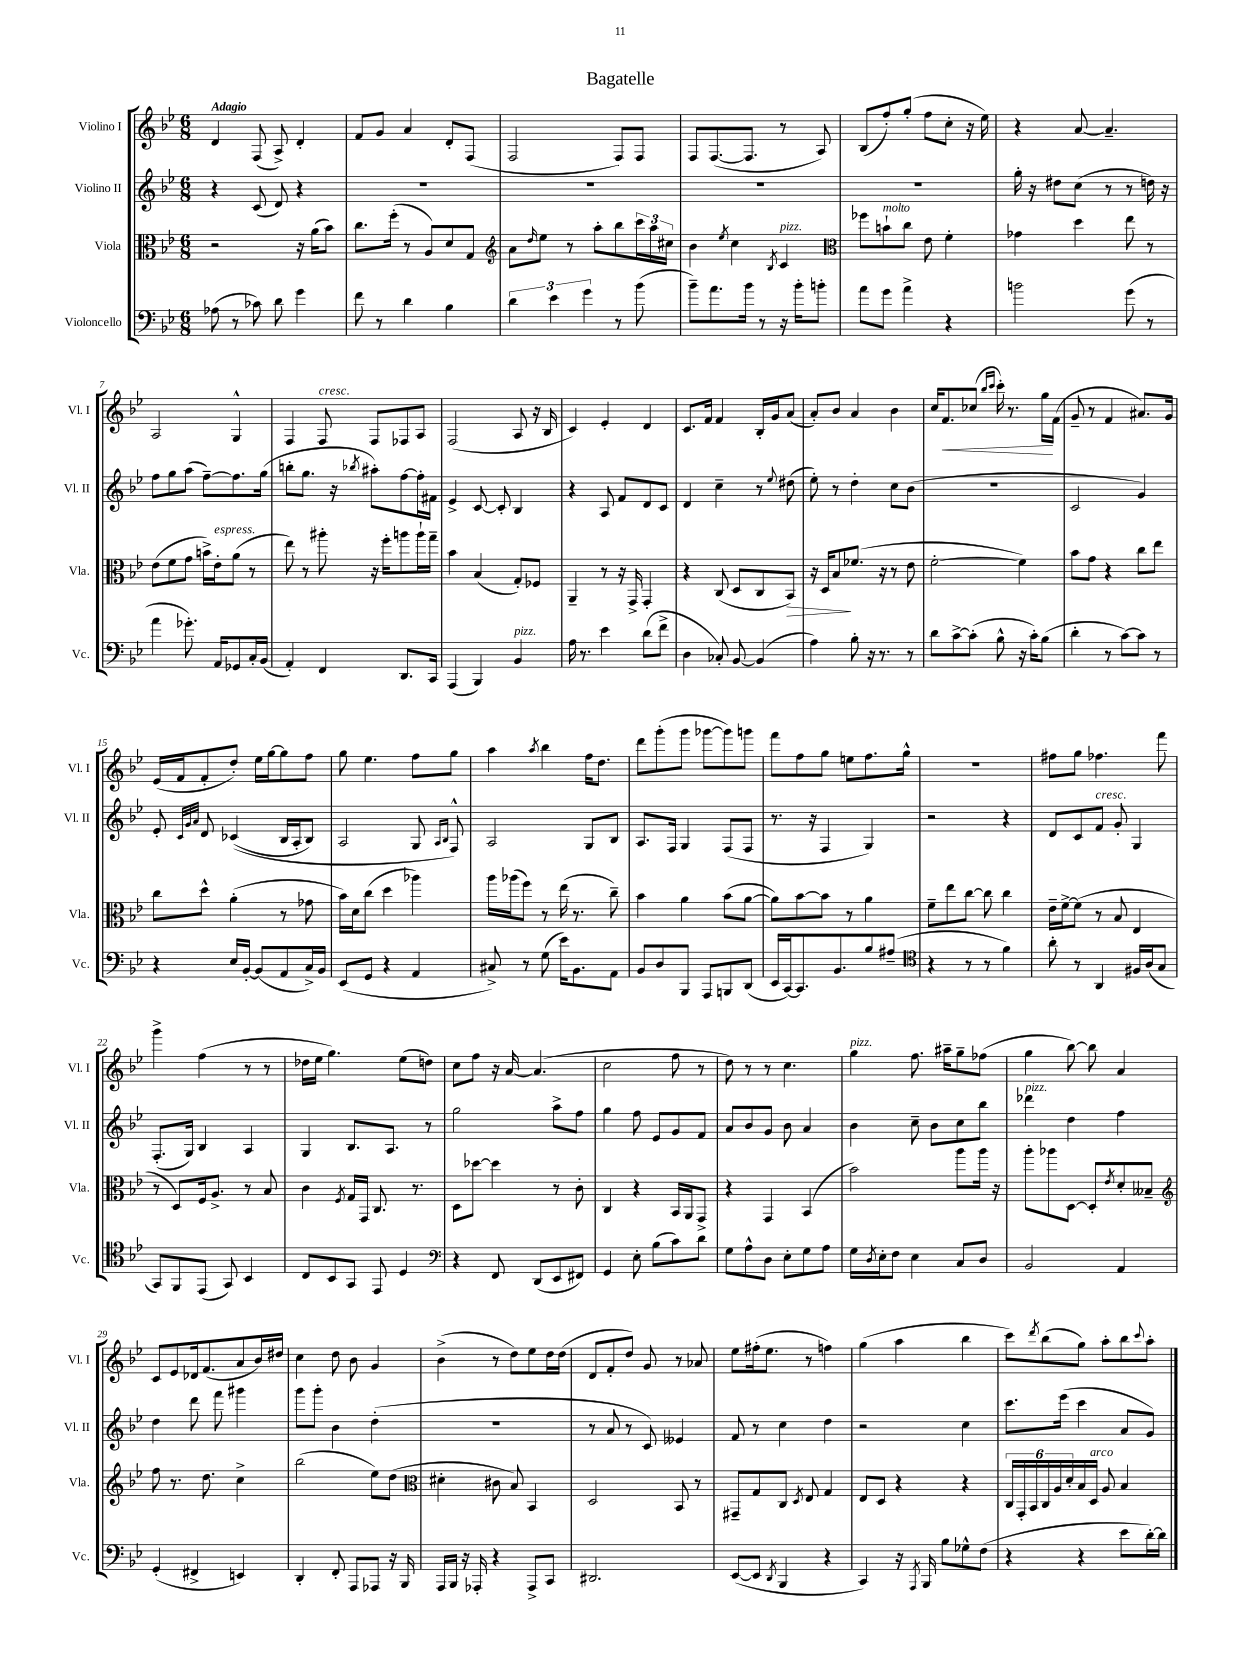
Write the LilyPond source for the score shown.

\header { title = "Bagatelle" }
<<
\new StaffGroup <<
\new Staff = "s0" \with { instrumentName = "Violino I" shortInstrumentName = "Vl. I" } {
    \clef treble \key bes \major \numericTimeSignature \time 6/8 \tempo "Adagio"
    d'4 f8( a8->) d'4-. |
    f'8 g'8 a'4 d'8-. f8( |
    f2 f8) f8 |
    f8 f8.~( f8. r8 a8) |
    bes8( f''8-.) g''8-.( f''8 c''8-. r16 ees''16) |
    r4 a'8~ a'4.-- |
    a2 g4-^ |
    f4 f8^\markup { \italic "cresc." } f8 fes8 a8 |
    f2( a8 r16 bes16 |
    c'4) ees'4-. d'4 |
    c'8. f'16 f'4 bes16-. g'16 a'8( |
    a'8-.) bes'8 a'4 bes'4 |
    c''16 f'8.\< ces''8( \grace { bes''16 c'''16 } c'''16-.) r8. g''16\! f'16( |
    g'8-- r8 f'4 ais'8.) g'16 |
    ees'16( f'16 f'8-. d''8-.) ees''16 g''16~ g''8 f''8 |
    g''8 ees''4. f''8 g''8 |
    a''4 \acciaccatura { a''8 } bes''4 f''16 d''8. |
    d'''8 g'''8-.( g'''8 ges'''8~ ges'''8) g'''8 |
    f'''8 f''8 g''8 e''8 f''8. g''16-^ |
    R2. |
    fis''8 g''8 fes''4. f'''8 |
    g'''4-> f''4( r8 r8 |
    des''16 ees''16 g''4.) ees''8( d''8) |
    c''8 f''8 r16 a'16~ a'4.( |
    c''2 f''8 r8 |
    d''8) r8 r8 c''4. |
    g''4^\markup { \italic "pizz." } f''8. ais''16-- g''8-- fes''8( |
    g''4 bes''8~) bes''8 a'4 |
    c'8 ees'8 des'16 f'8.( a'8 bes'16) dis''16 |
    c''4 d''8 bes'8 g'4 |
    bes'4->( r8 d''8) ees''8 d''16 d''16( |
    d'8 f'8-. d''8) g'8 r8 aes'8 |
    ees''8 fis''16-.( ees''8. r8 f''4) |
    g''4( a''4 bes''4 |
    c'''8) \acciaccatura { d'''8 } bes''8( g''8) a''8-. bes''8 \appoggiatura { c'''8 } a''8-. \bar "|." |
}
\new Staff = "s1" \with { instrumentName = "Violino II" shortInstrumentName = "Vl. II" } {
    \clef treble \key bes \major \numericTimeSignature \time 6/8
    r4 c'8( d'8) r4 |
    R2. |
    R2. |
    R2. |
    R2. |
    g''16-. r16 dis''8 c''8( r8 r8 d''16) r16 |
    f''8 g''8 a''8( f''8~--) f''8. g''16( |
    b''8-. g''8. r16 \acciaccatura { bes''8 } ais''8-.) f''8~ f''16-. fis'16 |
    ees'4-> c'8~ c'8-. bes4 |
    r4 a8 f'8 d'8 c'8 |
    d'4 c''4-- r8 \appoggiatura { ees''8 } dis''8( |
    ees''8-.) r8 d''4-. c''8 bes'8( |
    R2. |
    c'2 g'4) |
    ees'8-. \grace { c'32 g'32 a'32 } d'8 ces'4(\( bes16 a16-. bes8) |
    a2 g8 \grace { a16 bes16 } f8-^\) |
    a2 g8 bes8 |
    a8. f16 g4 f8( f8 |
    r8. r16 f4 g4) |
    r2 r4 |
    d'8 c'8 f'8^\markup { \italic "cresc." } g'8-. g4 |
    f8.-.( g16) bes4 a4 |
    g4 bes8. a8. r8 |
    g''2 a''8-> f''8 |
    g''4 f''8 ees'8 g'8 f'8 |
    a'8 bes'8 g'8 bes'8 a'4 |
    bes'4 c''8-- bes'8 c''8 bes''8 |
    des'''4^\markup { \italic "pizz." } d''4 f''4 |
    d''4 d'''8 f'''8 gis'''4 |
    g'''8 g'''8-. bes'4 d''4-.( |
    R2. |
    r8 a'8 r8 c'8) eeses'4 |
    f'8 r8 c''4 d''4 |
    r2 c''4 |
    c'''8. ees'''16( c'''4 a'8 g'8) \bar "|." |
}
\new Staff = "s2" \with { instrumentName = "Viola" shortInstrumentName = "Vla." } {
    \clef alto \key bes \major \numericTimeSignature \time 6/8
    r2 r16 a'16( bes'8) |
    c''8. f''16-.( r8 a8) d'8 g8 |
    \clef treble a'8 \grace { d''16 } ees''8 r8 a''8-. bes''8 \tuplet 3/2 { c'''16 a''16 cis''16 } |
    bes'4 \acciaccatura { ees''8 } c''4 \acciaccatura { bes8 } c'4^\markup { \italic "pizz." } |
    \clef alto fes''8 b'8-!^\markup { \italic "molto" } c''8 ees'8 f'4-. |
    ges'4 d''4 ees''8 r8 |
    ees'8( f'8 g'8 b'16->) ees'16-.^\markup { \italic "espress." } a'8( r8 |
    ees''8) r8 ais''8-. r16 f''16-. a''8 a''16-! g''16-- |
    bes'4 bes4( g8-.) fes8 |
    a,4-- r8 r16 g,16-> g,4-. |
    r4 c8( d8 c8 bes,8\>) |
    r16 d16 bes8\! fes'8.( r16 r8 ees'8 |
    f'2~-. f'4) |
    bes'8 g'8 r4 c''8 ees''8 |
    c''8 d''8-^ a'4-.( r8 ges'8 |
    bes'16) d'16 c''8( d''4 aes''4) |
    a''16 aes''16( f''8) r8 ees''16( r8. c''8--) |
    bes'4 a'4 bes'8( a'8~ |
    a'8) bes'8~ bes'8 r8 a'4 |
    f'8-- ees''8 c''8~ c''8 c''4 |
    ees'16-- f'16~-> f'8( r8 bes8 ees4 |
    r8 d8) f16 a8.-> r8 bes8 |
    c'4 \acciaccatura { f8 } g16 g,16 c8. r8. |
    d8 des''8~ des''4 r8 c'8-. |
    c4 r4 bes,16 a,16 g,8-> |
    r4 g,4 bes,4( |
    bes'2) a''8 a''16 r16 |
    a''8-. aes''8 d8~ d8-. \acciaccatura { ees'8 } d'8-. beses8-- |
    \clef treble f''8 r8. d''8. c''4-> |
    bes''2( ees''8) d''8( |
    \clef alto dis'4-. cis'8 bes8) bes,4 |
    d2 bes,8 r8 |
    gis,8-- g8 c8 \acciaccatura { d8 } ees8 g4 |
    ees8 d8 r4 r4 |
    \tuplet 6/4 { c16 g,16-. bes,16 c16 a16 d'16-. } bes16 d16^\markup { \italic "arco" } a8 bes4 \bar "|." |
}
\new Staff = "s3" \with { instrumentName = "Violoncello" shortInstrumentName = "Vc." } {
    \clef bass \key bes \major \numericTimeSignature \time 6/8
    aes8( r8 ces'8) d'8 g'4 |
    f'8 r8 d'4 bes4 |
    \tuplet 3/2 { d'4 ees'4 g'4 } r8 bes'8( |
    bes'8--) a'8. bes'16 r8 r16 bes'16-. b'8-. |
    a'8 g'8 a'4-> r4 |
    b'2 g'8( r8 |
    a'4 ges'8.-.) a,16 ges,8 c16-. bes,16( |
    a,4-.) f,4 d,8. c,16 |
    a,,4( bes,,4) bes,4^\markup { \italic "pizz." } |
    a16 r8. ees'4 d'8( f'8-> |
    d4 ces8-.) bes,8~ bes,4( |
    a4) bes8-. r16 r8. r8 |
    d'8 c'8~-> c'8-.( bes8-^ r16 c'16-.) bes8( |
    d'4-. r8 c'8~) c'8 r8 |
    r4 ees16 bes,16~-. bes,8( a,8 c16->) bes,16 |
    ees,8( g,8 r4 a,4 |
    cis8->) r8 g8( ees'16) bes,8. a,8 |
    bes,8 d8 bes,,8 a,,8 b,,8 d,8( |
    ees,16 c,16~) c,8. bes,8. bes8 ais8--( |
    \clef tenor r4 r8 r8 f'4) |
    a'8-. r8 a,4 fis16 a16( g8 |
    g,8) f,8 ees,8( g,8) bes,4 |
    c8 bes,8 g,8 ees,8 d4 |
    \clef bass r4 f,8 d,8( ees,8 fis,8) |
    g,4 ees8-. bes8( c'8) d'8 |
    g8 a8-^ d8 ees8-. g8 a8 |
    g16 \acciaccatura { d8 } ees16-. f8 ees4 c8 d8 |
    bes,2 a,4 |
    g,4-.( fis,4-> e,4) |
    d,4-. f,8-. a,,8 aes,,8 r16 bes,,16 |
    a,,16 bes,,16 r16 aes,,16-. r4 aes,,8-> c,8 |
    dis,2. |
    ees,8~( ees,8 \acciaccatura { d,8 } bes,,4 r4 |
    c,4) r16 \acciaccatura { a,,8 } bes,,16 bes8 ges8-^ f8( |
    r4 r4 ees'8 d'16~-.) d'16 \bar "|." |
}
>>
>>
